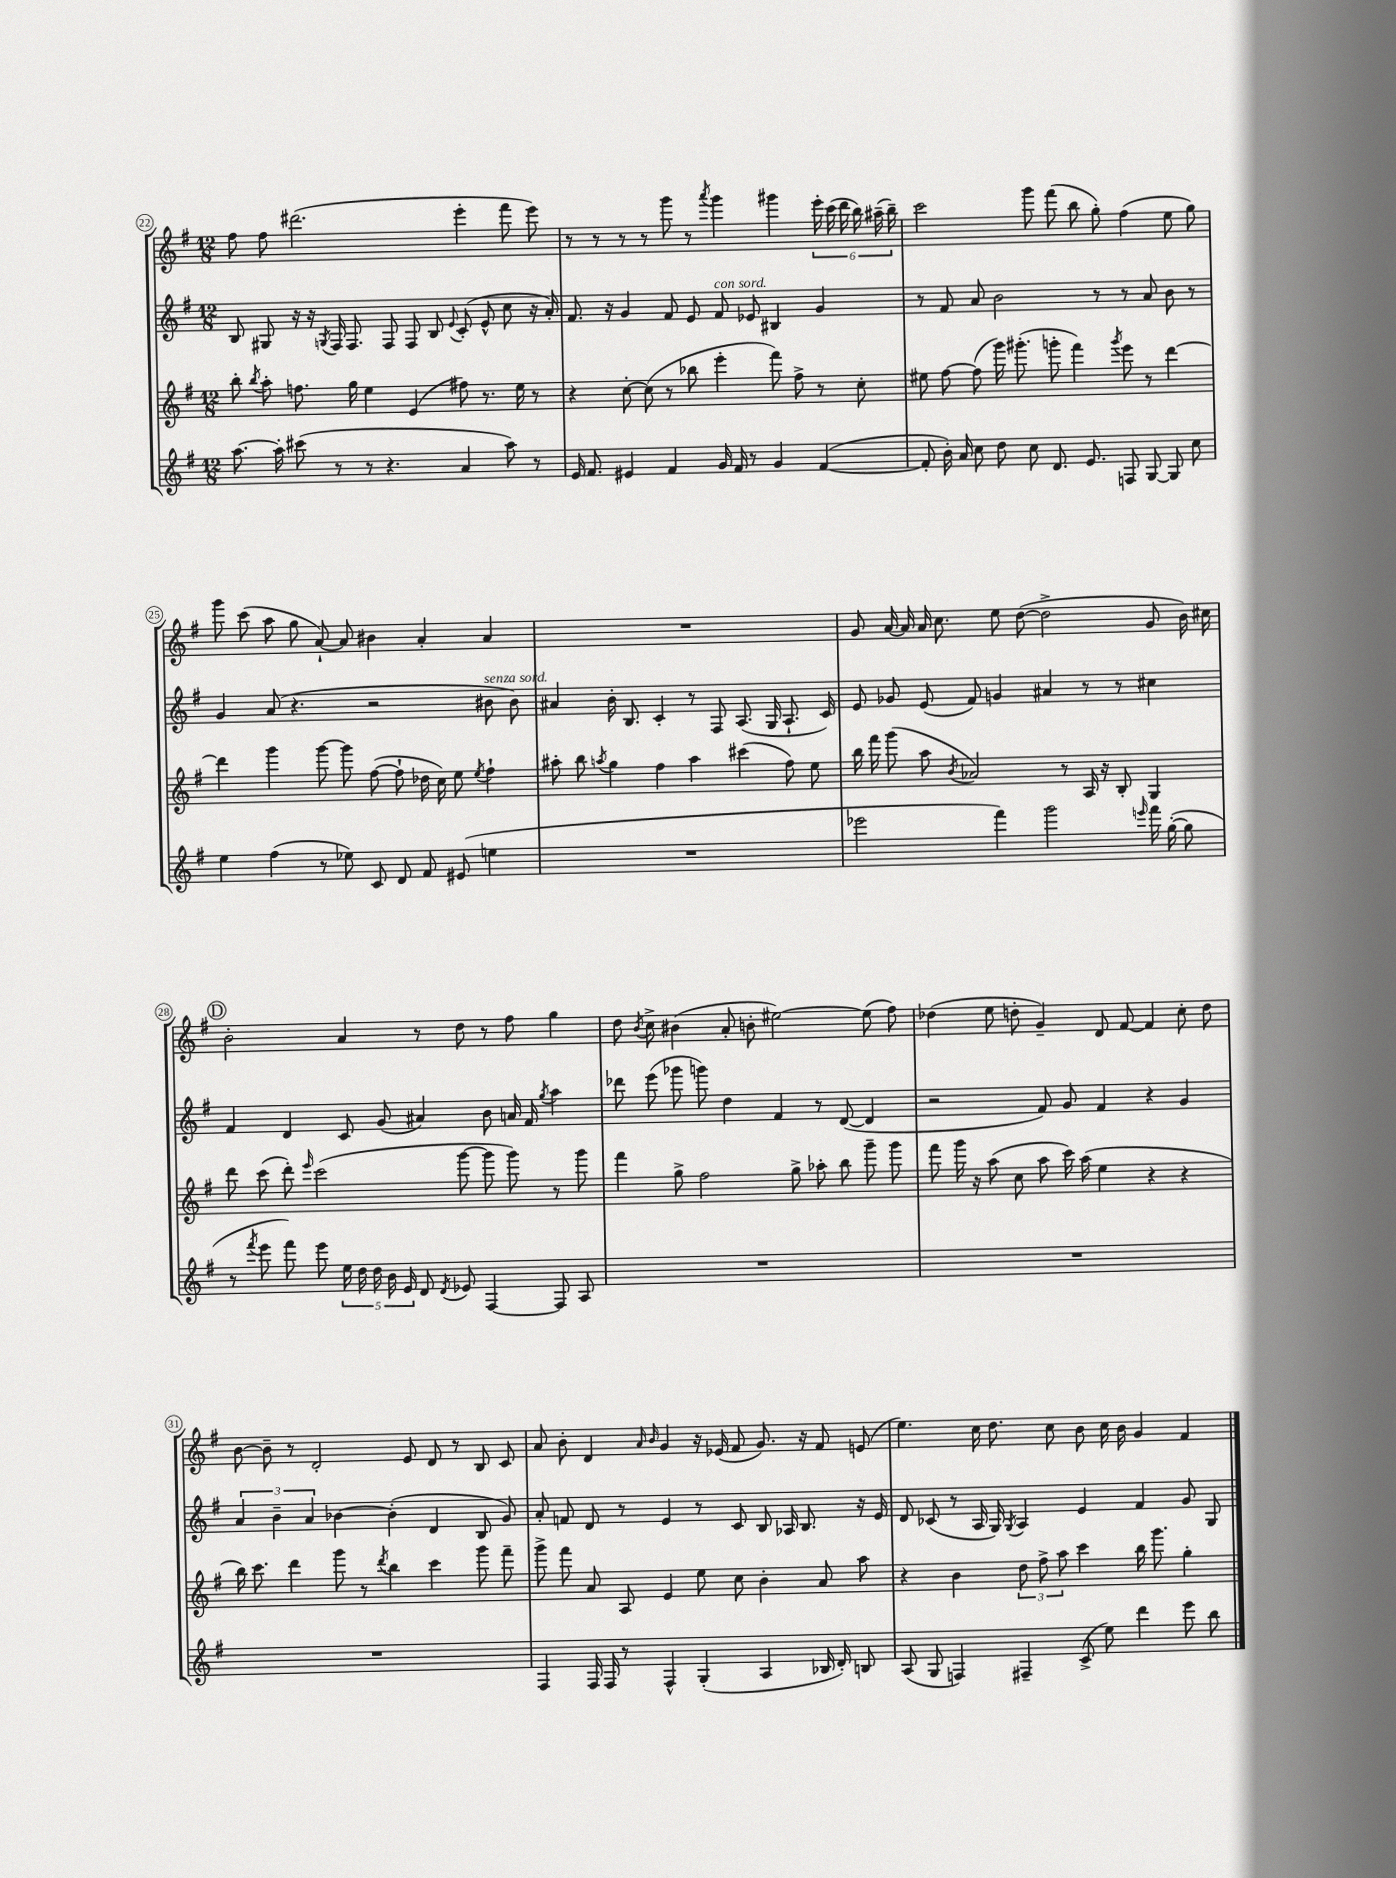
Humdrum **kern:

**kern	**kern	**kern	**kern
*staff4	*staff3	*staff2	*staff1
*clefG2	*clefG2	*clefG2	*clefG2
*k[f#]	*k[f#]	*k[f#]	*k[f#]
*M12/8	*M12/8	*M12/8	*M12/8
[8.aa	8bb'	8B	8ff#
.	8qbb	.	.
.	8aa'	8G#	8ff#
16aa']	.	.	.
(8ccc#	8.ff	16r	(2.ddd#
.	.	16r	.
.	.	8qG	.
8r	.	16F#	.
.	16gg	8.F#	.
8r	4ee	.	.
4.r	.	8F#	.
.	(4e	8F#	.
.	.	8B	.
.	.	8qqe	.
4a	8ff#)	(8c'	4eee'
.	8.r	8e^^	.
8aa)	.	8cc	8fff#
.	16ee	.	.
8r	8r	16r	8eee)
.	.	16a')	.
=	=	=	=
16e	4r	8.f#	8r
8.f#	.	.	.
.	.	.	8r
.	.	16r	.
4e#	[8cc'	4g	8r
.	(8cc]	.	8r
4f#	8r	8f#	8ggg
.	8bb-	8e	8r
.	.	.	8qaaa
16g	4eee'	8f#	4ggg
16f#	.	.	.
8r	.	8e-	.
4g	8fff#)	4B#	4ggg#
.	8ff#^	.	.
([4f#	8r	4g	24eee'
.	.	.	(24ccc
.	.	.	24ddd
.	8cc'	.	24bb)
.	.	.	(24aa#~
.	.	.	24bb~)
=	=	=	=
8f#']	8ee#	8r	2ccc
16b')	[8ff#	8f#	.
16a	.	.	.
8cc	(8ff#]	8a	.
8dd	16ggg)	2b	.
.	(8.ggg#'	.	.
8cc	.	.	8ggg
8.d	8ggg'	.	(8fff#
.	4fff#)	.	8bb
8.e	.	.	.
.	.	8r	8gg')
.	8qggg	.	.
8F	8eee	8r	(4ff#
[8G	8r	8a	.
8G]	[4ddd	8b	8ee
8cc	.	8r	8gg)
=	=	=	=
4ee	4ddd]	4g	8ggg
.	.	.	(8ccc
(4ff#	4ggg	(8a	8aa
.	.	4.r	8gg
8r	[8ggg	.	[8a`)
8ee-)	8ggg]	.	8a]
8c	([8ff#	2r	4b#
8d	8ff#`]	.	.
8f#	16dd-	.	4a'
.	16cc)	.	.
(8e#	8ee	.	.
.	8qee	.	.
4ee	4ff#`	8b#	4a
.	.	8b#)	.
=	=	=	=
1.r	8aa#'	4a#	1.r
.	8bb	.	.
.	8qaa	.	.
.	4gg	16b'	.
.	.	8.B	.
.	4ff#	4c'	.
.	4aa	8r	.
.	.	8F#	.
.	(4ccc#	(8.A	.
.	.	16G	.
.	8ff#)	8.A`	.
.	8ee	.	.
.	.	16c)	.
=	=	=	=
2eee-	16bb	8e	8g
.	16fff#	.	.
.	(8ggg	8g-	[16a
.	.	.	16a]
.	8aa	(8e	16a
.	.	.	8.cc
.	8qb	.	.
.	2a-)	8f#)	.
4fff#)	.	4g	8ee
.	.	.	([8dd
2ggg	.	4a#	2dd^]
.	8r	.	.
.	16A	8r	.
.	16r	.	.
.	8B'	8r	.
16qqeee	.	.	.
16fff#	4G	4cc#	8g
([16gg'	.	.	.
8gg]	.	.	16b)
.	.	.	16cc#
=	=	=	=
8r	8ddd	4f#	2b'
8qfff#	.	.	.
8eee	(8ccc	.	.
8fff#)	8ddd')	4d	.
.	16qqeee	.	.
8eee	(2ccc	.	.
20ee	.	8c	4a
20dd	.	.	.
20dd	.	.	.
.	.	(8g	.
20b	.	.	.
20e	.	.	.
8d	.	4a#)	8r
8qd	.	.	.
8e-	[8ggg	.	8dd
[4F#	8ggg]	8b	8r
.	8ggg)	16a	8ff#
.	.	16f#	.
.	.	8qgg	.
8F#]	8r	4aa	4gg
8A	8ggg	.	.
=	=	=	=
1.r	4fff#	8ddd-	8dd
.	.	.	8qb
.	.	(8eee	8cc^
.	8gg^	8ggg-	(4b#
.	2ff#	8ggg)	.
.	.	4dd	8a'
.	.	.	8b'
.	.	4f#	[2ee#)
.	8gg^	.	.
.	8aa-'	8r	.
.	8bb	([8d	.
.	8ggg~	4d]	(8ee#]
.	8ggg	.	8ff#)
=	=	=	=
1.r	8fff#	2r	(4dd-
.	16ggg	.	.
.	16r	.	.
.	(8aa	.	8ee
.	8cc	.	8dd'
.	8aa	8f#)	4g~)
.	16ccc)	8g	.
.	(16aa	.	.
.	4ee	4f#	8d
.	.	.	[8f#
.	4r	4r	4f#]
.	4r	4g	8cc'
.	.	.	8dd
=	=	=	=
1.r	16bb)	6a	[8b
.	8.ccc	.	.
.	.	.	8b~]
.	.	6b~	.
.	4ddd	.	8r
.	.	6a	.
.	.	.	2d'
.	8ggg	[4b-	.
.	8r	.	.
.	8qddd	.	.
.	4bb	(4b-']	.
.	.	.	8e
.	4ccc	4d	8d
.	.	.	8r
.	8ggg	8B	8B
.	8fff#~	8g)	8c
=	=	=	=
4F#	8ggg^	8a'	8a
.	8fff#	8f	8b'
16F#	8a	8d	4d
16F#	.	.	.
8r	8A	8r	.
.	.	.	16qqa
.	.	.	16qqb
4F#^^	4e	4e	4g
(4G'	8ee	8r	16r
.	.	.	(16e-
.	8cc	8c	8f#
4A	4b'	8B	8.g)
.	.	16A-	.
.	.	8.B	16r
16B-	8a	.	8f#
16d')	.	.	.
8B	8aa	16r	(8e
.	.	16e	.
=	=	=	=
(8A	4r	8d	4.ee)
8G	.	(8c-	.
4F)	4b	8r	.
.	.	16A	16cc
.	.	16G)	8.dd
.	.	8qG	.
4F#~	12dd	4A	.
.	12ff#^	.	.
.	.	.	8cc
.	12aa	.	.
(8c^	4ccc	4e	8b
8ee)	.	.	16cc
.	.	.	16b
4ddd	16bb	4f#	4g
.	8.ggg	.	.
8eee	4gg'	8g	4f#
8bb	.	8G	.
==	==	==	==
*-	*-	*-	*-
